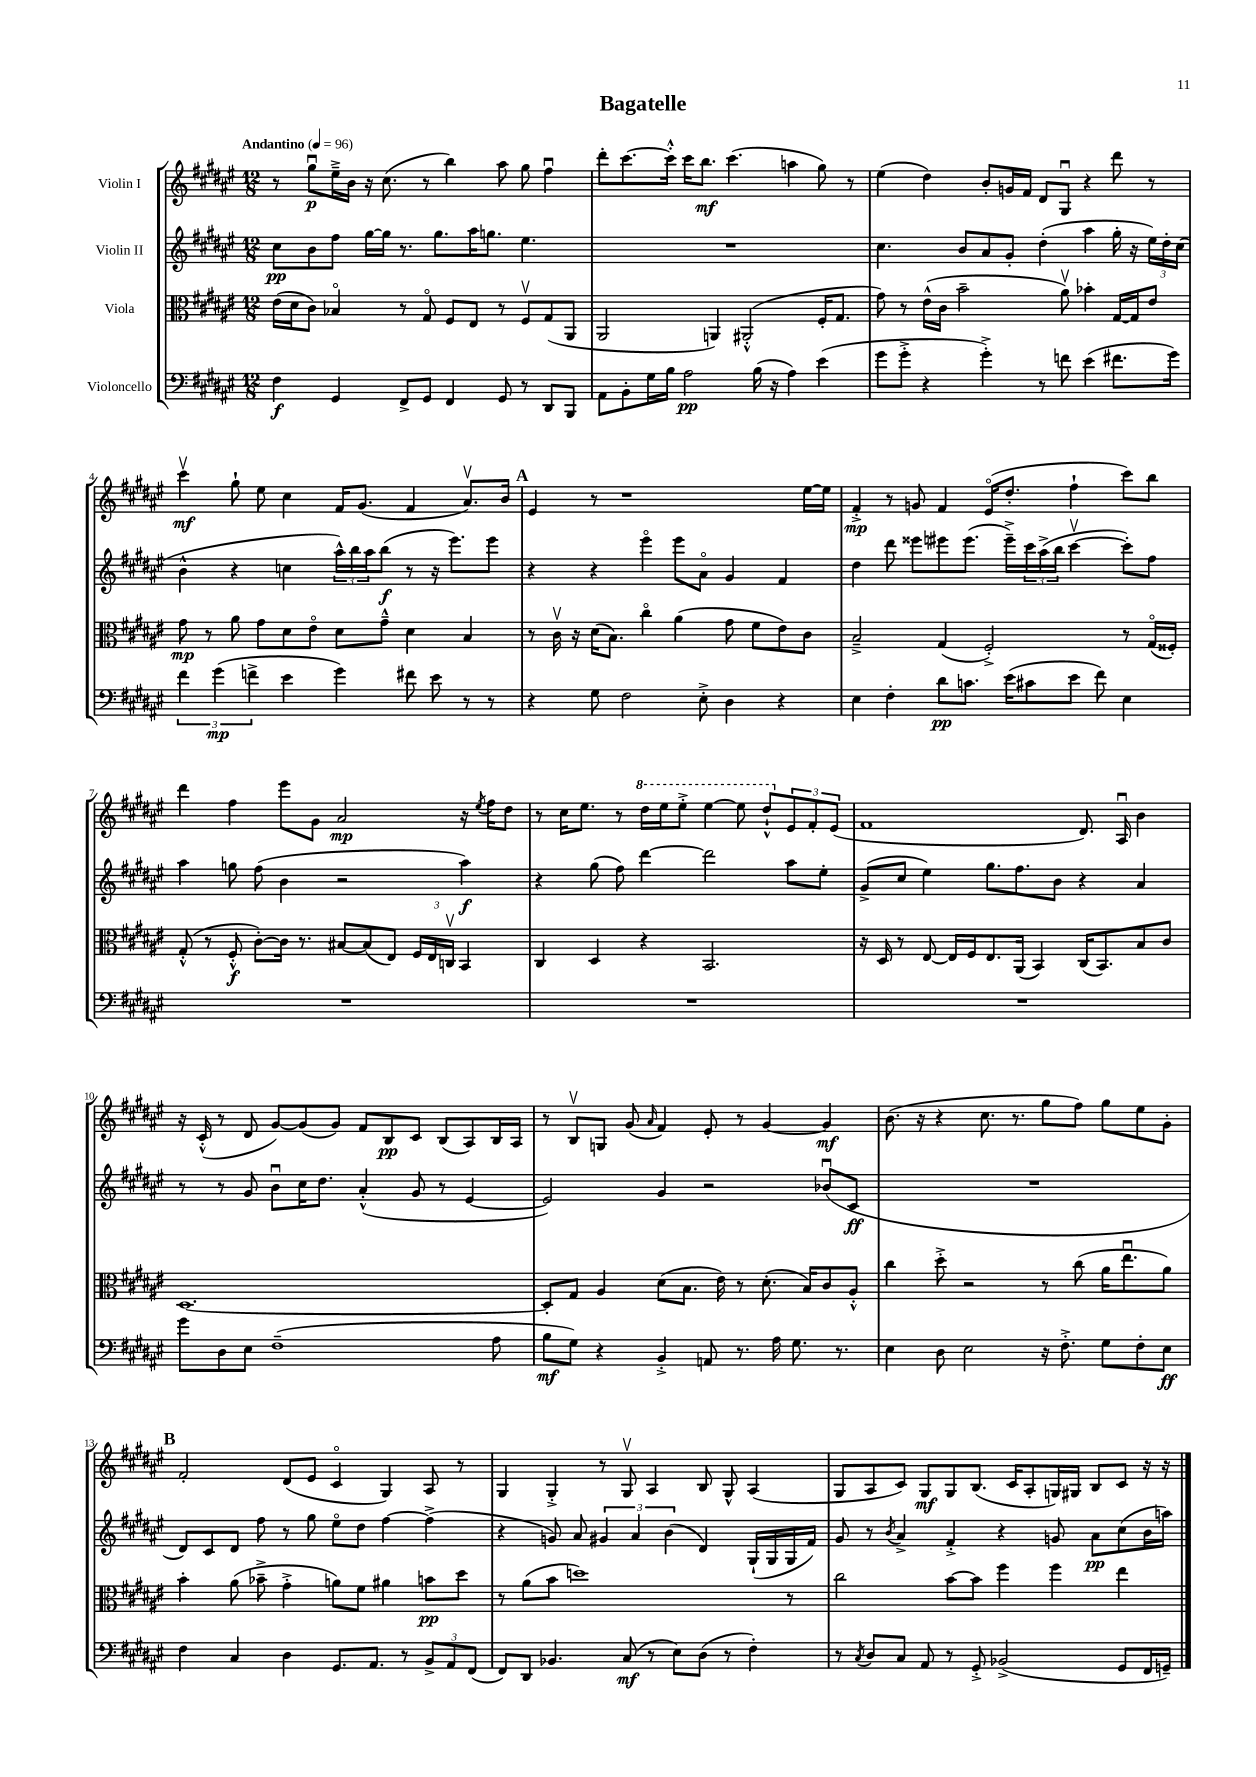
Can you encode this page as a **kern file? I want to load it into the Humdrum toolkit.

**kern	**kern	**kern	**kern
*staff4	*staff3	*staff2	*staff1
*clefF4	*clefC3	*clefG2	*clefG2
*k[f#c#g#d#a#e#]	*k[f#c#g#d#a#e#]	*k[f#c#g#d#a#e#]	*k[f#c#g#d#a#e#]
*M12/8	*M12/8	*M12/8	*M12/8
*MM96	*MM96	*MM96	*MM96
4F#\	(16e#\LL	8cc#\L	8r
.	16d#\J	.	.
.	8c#\J)	8b\	8gg#u\L
4GG#/	4B-o/	8ff#\J	16ee#~^\L
.	.	.	16b\JJ
.	.	[16gg#\LL	16r
.	.	16gg#\]JJ	(8.cc#\
8FF#^/L	8r	8.r	.
8GG#/J	8G#o/	.	8r
.	.	8.gg#\L	.
4FF#/	8F#/L	.	4bb\)
.	8E#/J	16aa#\K	.
.	.	8.gg\J	.
8GG#/	8r	.	8aa#\
8r	8F#v/L	4.ee#\	8gg#\
8DD#/L	(8G#/	.	4ff#u\
8BBB/J	8AA#/J	.	.
=	=	=	=
8AA#\L	2AA#/	1.r	8ddd#'\L
8BB'\	.	.	[8.ccc#\
16G#\L	.	.	.
16B\JJ	.	.	16ccc#'^^\]Jk
2A#\	.	.	16ccc#\LK
.	.	.	8.bb\J
.	4AA/)	.	.
.	.	.	(4.ccc#\
.	(2AA#'^^/	.	.
(16B\	.	.	.
16r	.	.	.
4A#\)	.	.	4aa\
(4e#\	16F#'/LK	.	8gg#\)
.	8.G#/J	.	.
.	.	.	8r
=	=	=	=
8g#\L	8g#\)	4.cc#\	(4ee#\
8g#'^\J	8r	.	.
4r	(16e#^^\LL	.	4dd#\)
.	16c#\JJ	.	.
.	2b~\	8b/L	.
4g#'^\)	.	8a#/	8b'/L
.	.	8g#'/J	16g/L
.	.	.	16f#/JJ
8r	.	(4dd#'\	8d#/L
8f\	8a#v\)	.	8G#u/J
(4e#\	4b-'\	4aa#\	4r
8.f#\L	[16G#/LL	16gg#'\	8ddd#\
.	16G#/]J	16r	.
.	8e#/J	24ee#\LL)	8r
.	.	24dd#'\	.
16g#\Jk)	.	.	.
.	.	(24cc#\JJ	.
=	=	=	=
6f#\	8g#\	4b^^\	4ccc#v\
.	8r	.	.
(6g#\	.	.	.
.	8a#\	4r	8gg#`\
6f^\	.	.	.
.	8g#\L	.	8ee#\
4e#\	8d#\	4cc\	4cc#\
.	8e#o\J	.	.
4g#\)	8d#\L	24aa#^^\LL)	16f#/LK
.	.	24bb\	.
.	.	.	(8.g#/J
.	.	24aa#\J	.
.	8g#~^^\J	(8bb\J	.
8f#\	4d#\	8r	4f#/
8e#\	.	16r	.
.	.	8.eee#\L)	.
8r	4B/	.	8.a#v/L)
8r	.	8eee#\J	.
.	.	.	16b/Jk
=	=	=	=
4r	8r	4r	4e#/
.	16c#v\	.	.
.	16r	.	.
8G#\	(16d#\LK	4r	8r
.	8.B\J)	.	.
2F#\	.	.	1r
.	4cc#o\	4eee#o\	.
.	(4a#\	8eee#\L	.
8E#'^\	.	8a#o\J	.
4D#\	8g#\	4g#/	.
.	8f#\L	.	.
4r	8e#\)	4f#/	.
.	8c#\J	.	[16ee#\LL
.	.	.	16ee#\]JJ
=	=	=	=
4E#\	2B~^/	4dd#\	4f#'^/
4F#'\	.	8ddd#\	8r
.	.	8eee##\L	8g/
8d#\L	(4G#/	8eee#\	4f#/
8.c\J	.	(8.eee#\J	.
.	2F#'^/)	.	(16e#o/LK
(16e#\LK	.	16eee#~^\LL)	8.dd#'/J
8c#\	.	24ccc#\	.
.	.	(24aa#^\	.
.	.	24bb\JJ	.
8e#\J	.	[4ccc#v\	4ff#`\
8f#\)	.	.	.
4E#\	8r	8ccc#'\]L)	8ccc#\L)
.	(16G#o/LL	8ff#\J	8bb\J
.	16F##'/JJ)	.	.
=	=	=	=
1.r	(8G#'^^/	4aa#\	4ddd#\
.	8r	.	.
.	8F#'^^/	8gg\	4ff#\
.	[8c#'\L)	(8ff#\	.
.	16c#\]Jk	4b\	8eee#\L
.	8.r	.	.
.	.	.	8g#\J
.	[8B#/L	2r	2a#/
.	(8B#/]	.	.
.	8E#/J)	.	.
.	24F#/LL	.	.
.	24E#/	.	.
.	24Cv/JJ	.	.
.	4BB/	4aa#\)	16r
.	.	.	8qee#/
.	.	.	16ff#\LK
.	.	.	8dd#\J
=	=	=	=
1.r	4C#/	4r	8r
.	.	.	16cc#\LK
.	.	.	8.ee#\J
.	4D#/	(8gg#\	.
.	.	8ff#\)	8r
.	4r	[4ddd#\	16ddd#\LL
.	.	.	16eee#\J
.	.	.	8eee#'^\J
.	2.BB/	2ddd#\]	[4eee#\
.	.	.	8eee#\]
.	.	.	8ddd#`^^/L
.	.	8aa#\L	12e#/
.	.	.	12f#'/
.	.	8ee#'\J	.
.	.	.	(12e#/J
=	=	=	=
1.r	16r	(8g#^/L	1f#
.	16D#/	.	.
.	8r	8cc#/J	.
.	[8E#/	4ee#\)	.
.	16E#/]LL	.	.
.	16F#/J	.	.
.	8.E#/	8.gg#\L	.
.	(16AA#/Jk	8.ff#\	.
.	4BB/)	.	.
.	.	8b\J	.
.	(16C#/LK	4r	8.d#/)
.	8.BB/)	.	.
.	.	.	16A#u/
.	8B/	4a#/	4b\
.	8c#/J	.	.
=	=	=	=
8g#\L	[1.D#	8r	16r
.	.	.	(16c#'^^/
8D#\	.	8r	8r
8E#\J	.	8g#/	8d#/
(1F#~	.	8bu\L	[8g#/L)
.	.	16cc#\K	(8g#/]
.	.	8.dd#\J	.
.	.	.	8g#/J)
.	.	(4a#'^^/	8f#/L
.	.	.	8B/
.	.	8g#/	8c#/J
.	.	8r	(8B/L
.	.	[4e#/	8A#/)
8A#\	.	.	16B/L
.	.	.	16A#/JJ
=	=	=	=
8B\L	8D#'/]L	2e#/])	8r
8G#\J)	8G#/J	.	8Bv/L
4r	4A#/	.	8G/J
.	.	.	(8g#/
.	.	.	16qqa#/
4BB'^/	(8d#\L	4g#/	4f#/)
.	8.B\J	.	.
8AA/	.	2r	8e#'/
.	16e#\)	.	.
8.r	8r	.	8r
.	(8.d#'\	.	[4g#/
16A#\	.	.	.
8.G#\	.	.	.
.	16B/LK)	.	.
.	8c#/	(8b-u/L	4g#/]
8.r	.	.	.
.	8A#'^^/J	8c#/J	.
=	=	=	=
4E#\	4cc#\	1.r	(8.b\
.	.	.	16r
8D#\	8dd#'^\	.	4r
2E#\	2r	.	.
.	.	.	8.cc#\
.	.	.	8.r
16r	8r	.	8gg#\L
8.F#'^\	.	.	.
.	(8cc#\	.	8ff#\J)
8G#\L	16a#\LK	.	8gg#\L
.	8.ee#u\	.	.
8F#'\	.	.	8ee#\
8E#\J	8a#\J)	.	8g#'\J
=	=	=	=
4F#\	4b'\	8d#/L)	2f#'/
.	.	8c#/	.
4C#/	(8a#\	8d#/J	.
.	8b-~^\	8ff#\	.
4D#\	4g#'^\	8r	(8d#/L
.	.	8gg#\	8e#/J
8.GG#/L	8a\L)	8ee#o\L	4c#o/
.	8f#\J	8dd#\J	.
8.AA#/J	.	.	.
.	4a#\	[4ff#\	4G#/)
8r	.	.	.
12BB^/L	8b\L	(4ff#^\]	8A#/
12AA#/	.	.	.
.	8dd#\J	.	8r
(12FF#/J	.	.	.
=	=	=	=
8FF#/L)	8r	4r	4G#/
8DD#/J	(8a#\L	.	.
4.BB-/	8b\J	8g/)	4G#'^/
.	1dd)	8a#/	.
.	.	6g#/	8r
(8C#/	.	.	8G#v/
.	.	6a#/	.
8r	.	.	4A#/
.	.	(6b\	.
8E#\L)	.	.	.
(8D#\J	.	4d#/)	8B/
8r	.	.	8G#^^/
4F#'\)	.	(16G#`/LL	(4A#/
.	.	16G#/	.
.	8r	16G#/	.
.	.	16f#/JJ)	.
=	=	=	=
8r	2cc#\	8g#/	8G#/L
8qC#/	.	.	.
8D#/L	.	8r	8A#/
.	.	8qb/	.
8C#/J	.	4a#^/	8c#/J)
8AA#/	.	.	8G#/L
8r	[8b\L	4f#'^/	8G#/
8GG#'^/	8b\]J	.	(8.B/J
(2BB-^/	4ff#\	4r	.
.	.	.	16c#/LK
.	.	.	8A#'/
.	4ff#\	8g/	16G/L)
.	.	.	16G#/JJ
.	.	8a#\L	8B/L
8GG#/L	4ee#\	(8cc#\	8c#/J
16FF#/L	.	16b\L	16r
16GG~/JJ)	.	16aa\JJ)	16r
==	==	==	==
*-	*-	*-	*-
